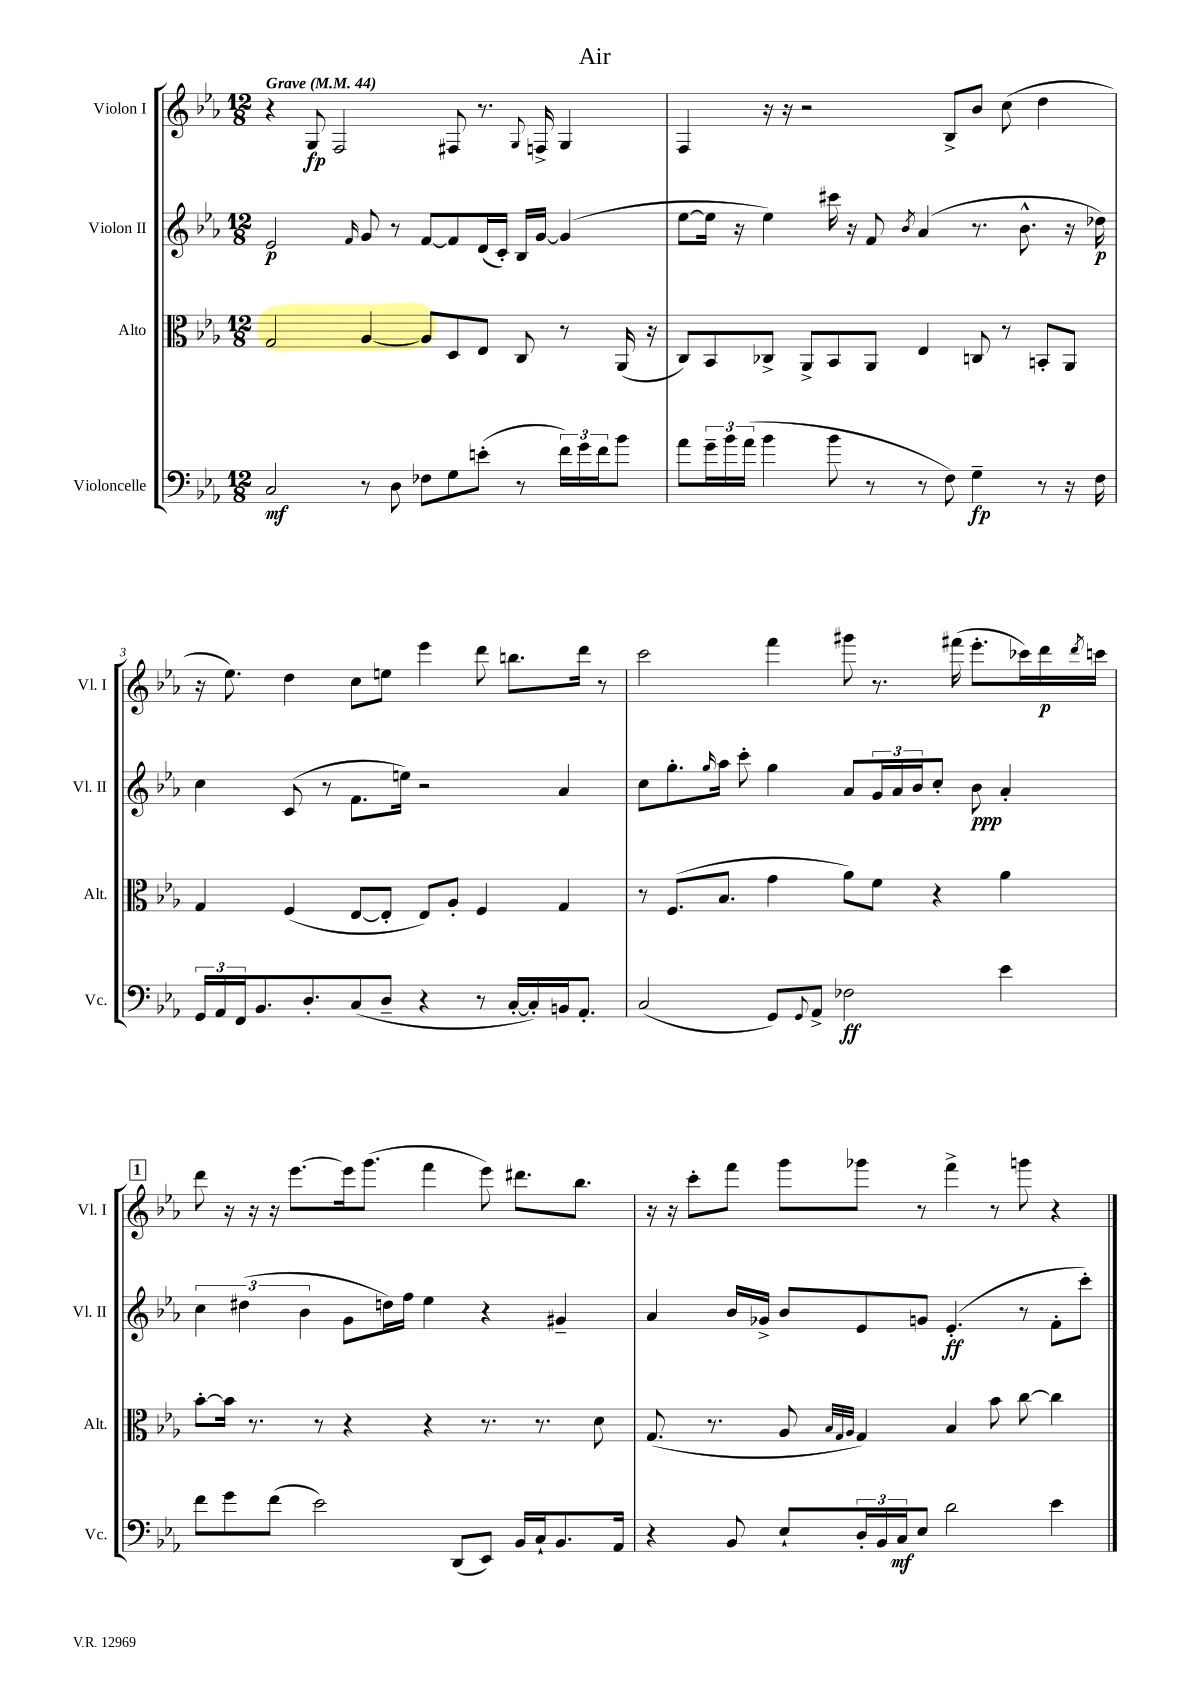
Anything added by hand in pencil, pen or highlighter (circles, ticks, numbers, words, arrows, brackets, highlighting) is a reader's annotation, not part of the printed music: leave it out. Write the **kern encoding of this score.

**kern	**dynam	**kern	**kern	**dynam	**kern	**dynam
*part4	*part4	*part3	*part2	*part2	*part1	*part1
*staff4	*staff4	*staff3	*staff2	*staff2	*staff1	*staff1
*I"Violoncelle	*	*I"Alto	*I"Violon II	*	*I"Violon I	*
*I'Vc.	*	*I'Alt.	*I'Vl. II	*	*I'Vl. I	*
*clefF4	*	*clefC3	*clefG2	*	*clefG2	*
*k[b-e-a-]	*	*k[b-e-a-]	*k[b-e-a-]	*	*k[b-e-a-]	*
*M12/8	*	*M12/8	*M12/8	*	*M12/8	*
*MM44	*	*MM44	*MM44	*	*MM44	*
=1	=1	=1	=1	=1	=1	=1
!	!	!	!	!	!LO:TX:a:B:t=Grave	!
2C/	mf	2G/	2e-/	p	4r	.
.	.	.	.	.	8G/	fp
.	.	.	.	.	2F/	.
.	.	.	16qqf/	.	.	.
8r	.	[4A-/	8g/	.	.	.
8D\	.	.	8r	.	.	.
8F-X\L	.	8A-/L]	[8f/L	.	.	.
8G\	.	8D/	8f/]	.	8F#X/	.
(8en'\J	.	8E-/J	(16d/L	.	8.r	.
.	.	.	16c'/JJ)	.	.	.
8r	.	8C/	16B-/LL	.	.	.
.	.	.	.	.	8qqG/	.
.	.	.	[16g/JJ	.	16Fn^/	.
24f\LL)	.	8r	(4g/]	.	4G/	.
24g\	.	.	.	.	.	.
24f\J	.	.	.	.	.	.
8b-\J	.	(16AA-/	.	.	.	.
.	.	16r	.	.	.	.
=2	=2	=2	=2	=2	=2	=2
8a-\L	.	8C/L)	[8ee-\L	.	4F/	.
24g~\L	.	8BB-/	16ee-\Jk]	.	.	.
24b-\	.	.	.	.	.	.
.	.	.	16r	.	.	.
(24a-\JJ	.	.	.	.	.	.
4b-\	.	8C-X^/J	4ee-\)	.	16r	.
.	.	.	.	.	16r	.
.	.	8AA-^/L	.	.	2r	.
8b-\	.	8BB-/	16ccc#X\	.	.	.
.	.	.	16r	.	.	.
8r	.	8AA-/J	8f/	.	.	.
.	.	.	8qb-/	.	.	.
8r	.	4E-/	(4a-/	.	.	.
8F\)	.	.	.	.	8B-^/L	.
4G~\	fp	8Cn/	8.r	.	8b-/J	.
.	.	8r	.	.	(8cc\	.
.	.	.	8.b-^^\	.	.	.
8r	.	8BBn'/L	.	.	4dd\	.
16r	.	8AA-/J	16r	.	.	.
16F\	.	.	16dd-X\)	p	.	.
!!LO:LB:g=z
=3	=3	=3	=3	=3	=3	=3
24GG/LL	.	4G/	4cc\	.	16r	.
24AA-/	.	.	.	.	.	.
.	.	.	.	.	8.ee-\)	.
24FF/J	.	.	.	.	.	.
8.BB-/	.	.	.	.	.	.
.	.	(4F/	(8c/	.	4dd\	.
8.D'/	.	.	.	.	.	.
.	.	.	8r	.	.	.
(8C/	.	[8E-/L	8.f\L	.	8cc\L	.
8D~/J	.	8E-'/J]	.	.	8een\J	.
.	.	.	16een\Jk)	.	.	.
4r	.	8E-/L)	2r	.	4eee-\	.
.	.	8A-'/J	.	.	.	.
8r	.	4F/	.	.	8ddd\	.
[16C'/LL	.	.	.	.	8.bbn\L	.
16C'/])	.	.	.	.	.	.
16BBn/J	.	4G/	4a-/	.	.	.
8.AA-'/J	.	.	.	.	16ddd\Jk	.
.	.	.	.	.	8r	.
=4	=4	=4	=4	=4	=4	=4
(2C/	.	8r	8cc\L	.	2ccc\	.
.	.	(8.F/L	8.gg'\	.	.	.
.	.	.	16qqgg/	.	.	.
.	.	8.B-/J	16aa-\Jk	.	.	.
.	.	.	8ccc'\	.	.	.
8GG/L)	.	4g\	4gg\	.	4fff\	.
8qqGG/	.	.	.	.	.	.
8AA-^/J	.	.	.	.	.	.
2F-X\	ff	8a-\L)	8a-/L	.	8ggg#X\	.
.	.	8f\J	24g/L	.	8.r	.
.	.	.	24a-/	.	.	.
.	.	.	24b-/J	.	.	.
.	.	4r	8cc'/J	.	.	.
.	.	.	.	.	(16fff#X\	.
.	.	.	8b-\	ppp	8.eee-'\L	.
4e-\	.	4a-\	4a-'/	.	.	.
.	.	.	.	.	16ccc-X\L)	.
.	.	.	.	.	16ddd\	p
.	.	.	.	.	8qddd/	.
.	.	.	.	.	16cccn\JJ	.
!!LO:LB:g=z
!!LO:REH:place=s1:t=1
=5	=5	=5	=5	=5	=5	=5
8f\L	.	[8b-'\L	6cc\	.	8ddd\	.
8g\	.	16b-\Jk]	.	.	16r	.
.	.	.	(6dd#X\	.	.	.
.	.	8.r	.	.	16r	.
(8f\J	.	.	.	.	16r	.
.	.	.	.	.	[8.eee-\L	.
.	.	.	6b-\	.	.	.
2e-\)	.	8r	.	.	.	.
.	.	4r	8g\L	.	16eee-\k]	.
.	.	.	.	.	(8.ggg\J	.
.	.	.	16ddn\L)	.	.	.
.	.	.	16ff\JJ	.	.	.
.	.	4r	4ee-\	.	4fff\	.
(8DD/L	.	.	.	.	.	.
8EE-/J)	.	8.r	4r	.	8eee-\)	.
16BB-/LL	.	.	.	.	8.ddd#X\L	.
16C`/J	.	8.r	.	.	.	.
8.BB-/	.	.	4g#X~/	.	.	.
.	.	.	.	.	8.bb-\J	.
.	.	8d\	.	.	.	.
16AA-/Jk	.	.	.	.	.	.
=6	=6	=6	=6	=6	=6	=6
4r	.	(8.G/	4a-/	.	16r	.
.	.	.	.	.	16r	.
.	.	.	.	.	8ccc'\L	.
.	.	8.r	.	.	.	.
8BB-/	.	.	16b-/LL	.	8fff\J	.
.	.	.	16g-X^/JJ	.	.	.
8E-`/L	.	8A-/	8b-/L	.	8ggg\L	.
.	.	32qqB-/LLL	.	.	.	.
.	.	32qqG/	.	.	.	.
.	.	32qqA-/JJJ	.	.	.	.
24D'/L	.	4G/)	8e-/	.	8ggg-X\J	.
24BB-/	.	.	.	.	.	.
24C/J	mf	.	.	.	.	.
8E-/J	.	.	8gn/J	.	8r	.
2d\	.	4B-/	(4.e-'/	ff	4fff^\	.
.	.	8b-\	.	.	8r	.
.	.	[8cc\	8r	.	8gggn\	.
4e-\	.	4cc\]	8f'\L	.	4r	.
.	.	.	8ccc'\J)	.	.	.
==	==	==	==	==	==	==
*-	*-	*-	*-	*-	*-	*-
